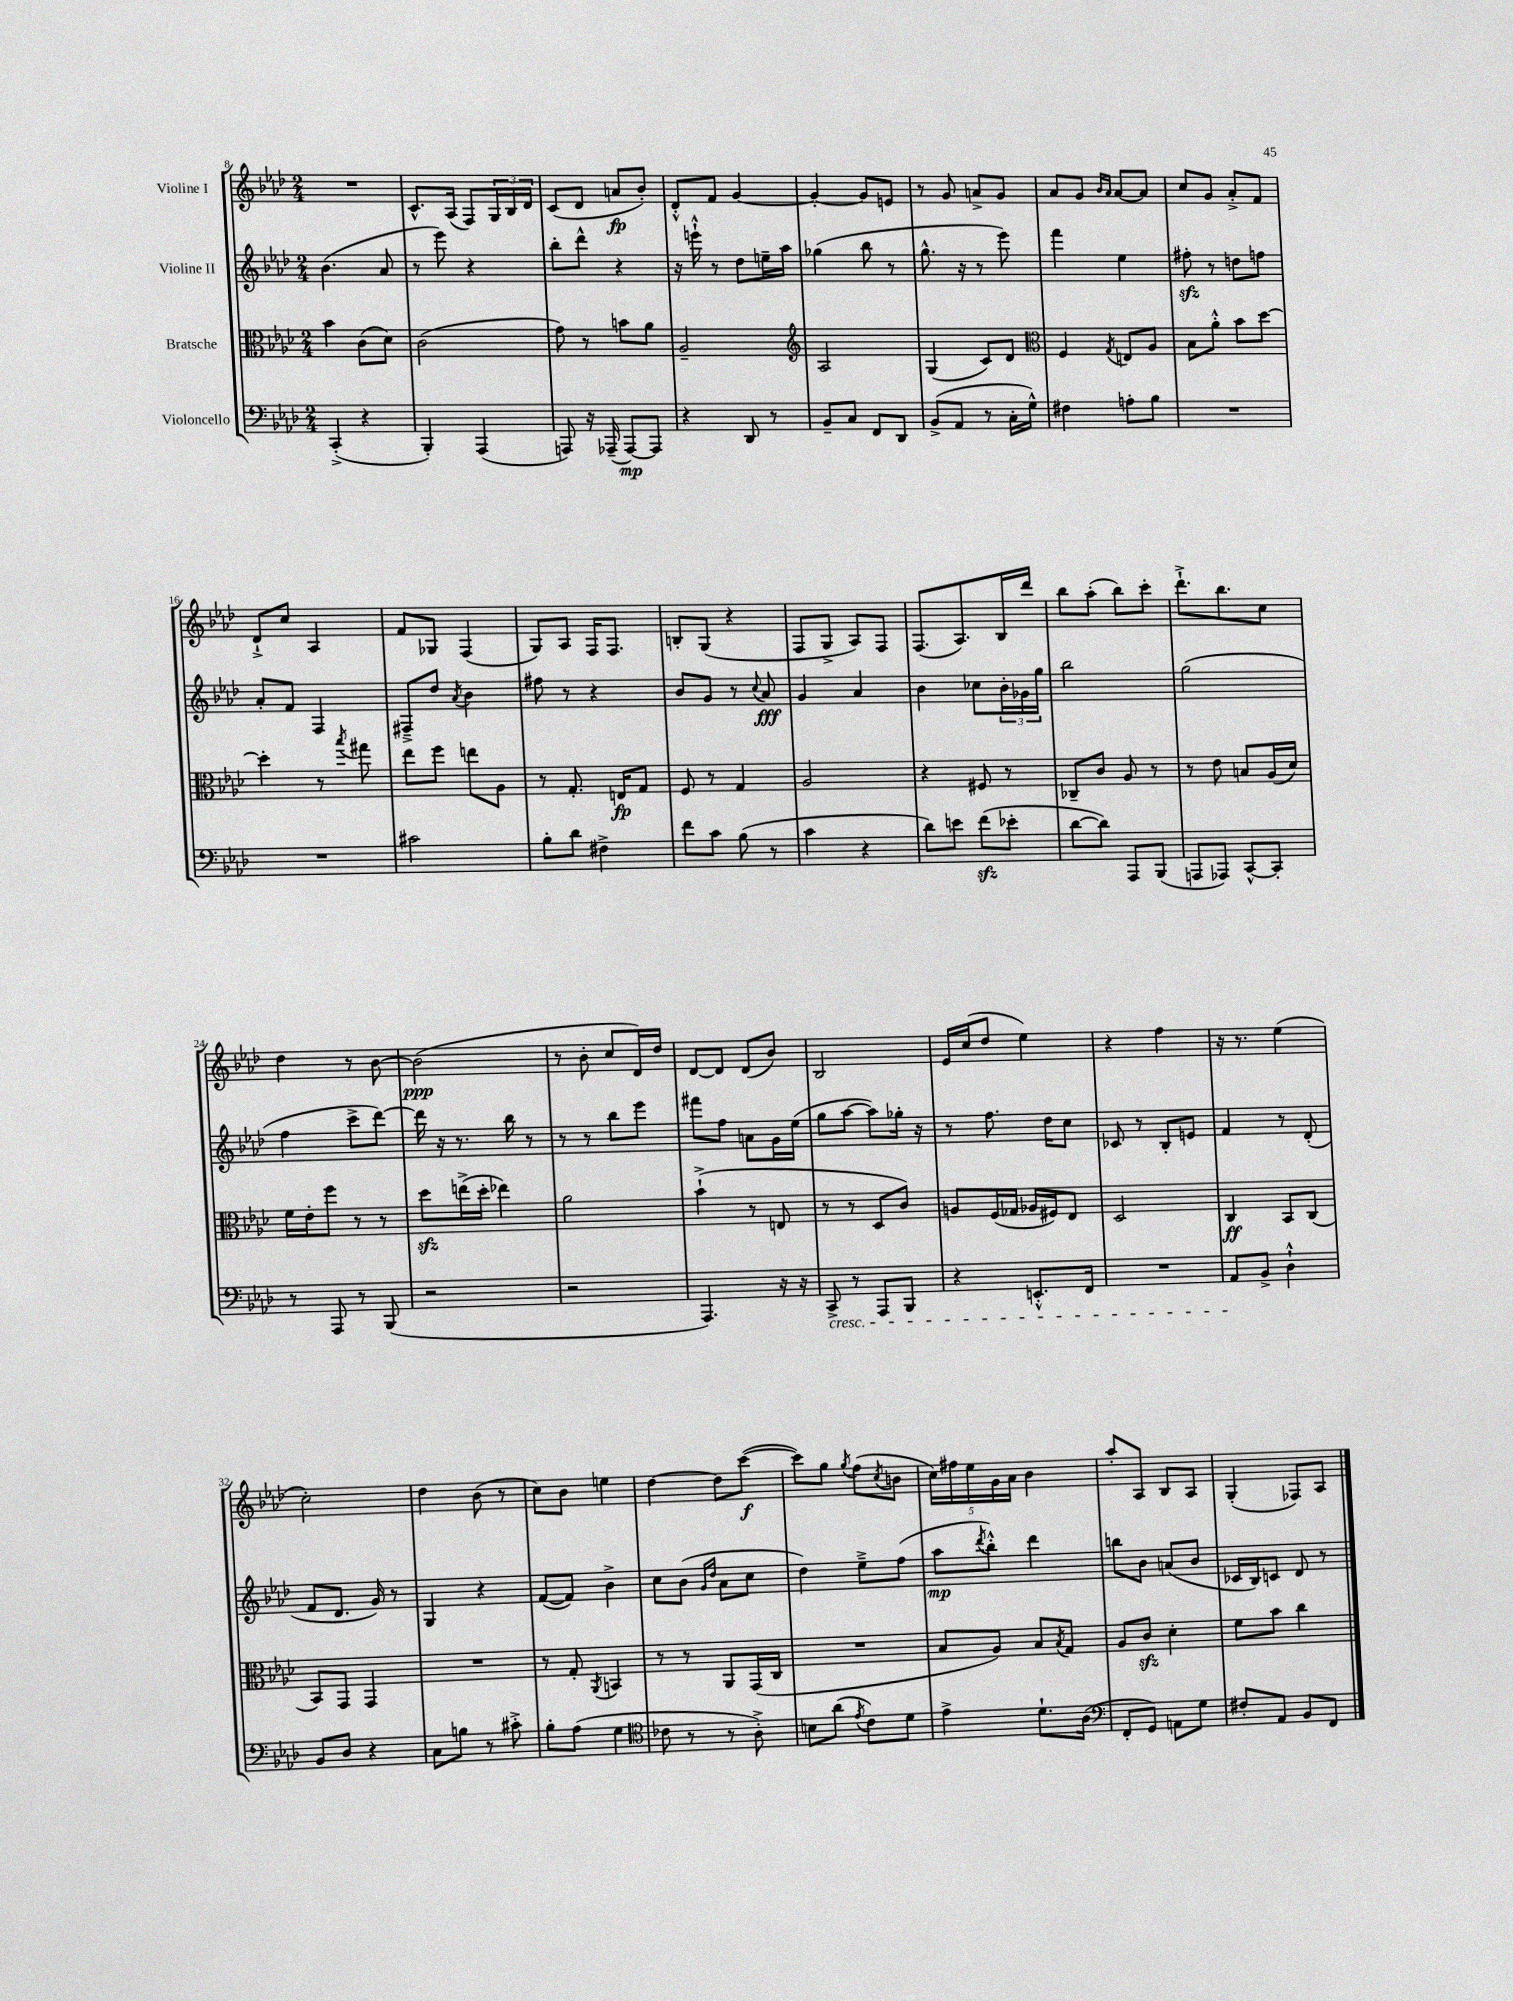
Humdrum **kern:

**kern	**kern	**kern	**kern
*staff4	*staff3	*staff2	*staff1
*clefF4	*clefC3	*clefG2	*clefG2
*k[b-e-a-d-]	*k[b-e-a-d-]	*k[b-e-a-d-]	*k[b-e-a-d-]
*M2/4	*M2/4	*M2/4	*M2/4
(4CC'^	4b-	(4.b-	2r
4r	(8c	.	.
.	8d-)	8a-	.
=	=	=	=
4BBB-')	(2c	8r	8.c^^
.	.	8eee-)	.
.	.	.	(16A-
(4AAA-	.	4r	8F)
.	.	.	24G
.	.	.	24B-
.	.	.	24d-
=	=	=	=
8AAA)	8g)	8bb-'	(8c
16r	8r	8ddd-^^	8d-
(16AAA-~	.	.	.
[8AAA-)	8b	4r	8a
8AAA-]	8a-	.	8b-')
=	=	=	=
4r	2A-~	16r	8d-'^^
.	.	16eee`^^	.
.	.	8r	8f
8DD-	.	8dd-	[4g
8r	.	16ee~	.
.	.	16aa-	.
=	=	=	=
*	*clefG2	*	*
8BB-~	2A-	(4gg-	4g'_
8C	.	.	.
8FF	.	8bb-	8g]
8DD-	.	8r	8e
=	=	=	=
(8BB-^	(4G	8.gg^^	8r
8AA-	.	.	8g
.	.	16r	.
8r	8c)	8r	8a^
16C'	8d-	8eee-)	8g
16G^^)	.	.	.
=	=	=	=
*	*clefC3	*	*
4F#	4F	4fff	8a-
.	.	.	8g
.	.	.	16qqb-
.	8qG	.	16qqa-
8A'	8E	4ee-	[8a-
8B-	8A-	.	8a-]
=	=	=	=
2r	8B-	8ff#'	8cc
.	8a-'^^	8r	8g
.	8b-	8dd	8a-'^
.	[8dd-	8ff	8f
=	=	=	=
2r	4dd-']	8a-'	8d-`^
.	.	8f	8cc
.	8r	4F	4A-
.	8qbb-	.	.
.	8gg#	.	.
=	=	=	=
2c#	8ee-	8F#~^	8f
.	8ff	8dd-	8G-
.	.	8qa-	.
.	8ee	4b-	(4F
.	8A-	.	.
=	=	=	=
8B-'	8r	8ff#	8G)
8d-	8.G'	8r	8A-
4F#^	.	4r	16F
.	16E	.	8.F
.	8G	.	.
=	=	=	=
8f	8F	8b-	8B'
8c	8r	8g	(8G
(8B-	4G	8r	4r
.	.	8qqcc	.
8r	.	8a-	.
=	=	=	=
4c	2A-	4g	8F
.	.	.	8G^
4r	.	4a-	8A-)
.	.	.	8F
=	=	=	=
8d-)	4r	4b-	(8.F
8e	.	.	.
.	.	.	8.A-)
(8f	8F#	8cc-	.
8e-'	8r	24b-'	16B-
.	.	24g-	.
.	.	.	16ddd-
.	.	24gg	.
=	=	=	=
[8d-	8C-~	2bb-	8bb-
8d-])	8c	.	(8aa-'
8AAA-	8A-	.	8bb-)
(8BBB-	8r	.	8ccc'
=	=	=	=
8AAA	8r	(2gg	8.ddd-`^
8AAA-)	8e-	.	.
.	.	.	8.bb-
[8CC^^	8B	.	.
8CC']	(16A-	.	8cc
.	16d-)	.	.
=	=	=	=
8r	16f	4ff	4dd-
.	16e-'	.	.
8AAA-	8ff	.	.
8r	8r	8ccc^	8r
(8BBB-	8r	[8ddd-)	[8b-
=	=	=	=
2r	8dd-	16ddd-]	(2b-]
.	.	16r	.
.	(16ee^	8.r	.
.	16dd-'	.	.
.	4ee-)	.	.
.	.	16bb-	.
.	.	8r	.
=	=	=	=
2r	2a-	8r	8r
.	.	8r	8b-'
.	.	8bb-	8cc
.	.	8eee-	16d-)
.	.	.	16dd-
=	=	=	=
4.AAA-)	(4b-`^	8fff#	[8d-
.	.	8ff	8d-]
.	8r	8a	(8d-
16r	8E	16g	8b-)
16r	.	(16ee-	.
=	=	=	=
8CC^	8r	8gg	2B-
8r	8r	[8aa-	.
8AAA-	8D-	8aa-])	.
8BBB-	8c)	16gg-'	.
.	.	16r	.
=	=	=	=
4r	8A	8r	16e-
.	.	.	(16cc
.	(16F	8.ff	8dd-
.	16G-	.	.
8.EE'^^	16A-	.	4ee-)
.	16F#)	16dd-	.
.	8E-	8cc	.
16FF	.	.	.
=	=	=	=
2r	2D-	8c-	4r
.	.	8r	.
.	.	8B-'	4ff
.	.	8e	.
=	=	=	=
8AA-	4C	4f	16r
.	.	.	8.r
8BB-^	.	.	.
4D-`^^	8BB-	8r	(4ee-
.	(8C	(8d-'	.
=	=	=	=
8BB-	8BB-)	8f	2cc')
8D-	8GG	8.d-	.
4r	4GG	.	.
.	.	16g)	.
.	.	8r	.
=	=	=	=
8C	2r	4G	4dd-
8B	.	.	.
8r	.	4r	(8b-
8c#'^	.	.	8r
=	=	=	=
8B-'	8r	([8f	8cc)
(8A-	8G'	8f])	8b-
.	8qAA-	.	.
4G	4BB	4b-^	4ee
=	=	=	=
*clefC4	*	*	*
8c-	8r	8cc	[4dd-
8r	8r	(8b-	.
.	.	16qqg	.
.	.	16qqdd-	.
8r	8AA-	8a-	8dd-]
8A-'^)	(16GG	8cc	([8ccc
.	16C	.	.
=	=	=	=
8B	2r	4dd-)	8ccc])
(8a-	.	.	8gg
8qe-	.	.	8qgg
8c)	.	8ee-~^	(8ff
.	.	.	8qcc
8d-	.	(8ff	8b
=	=	=	=
4e-^	8B-	8aa-	20cc)
.	.	.	20ff#
.	.	.	20ee-
.	.	8qddd-	.
.	8A-)	8bb-'^^)	.
.	.	.	20g
.	.	.	20a-
8.d-`	8B-	4ddd-	4b-
.	8qB-	.	.
.	8G	.	.
(16A-	.	.	.
=	=	=	=
*clefF4	*	*	*
8FF'	8A-	8bb	8aa-'
8GG)	8c	8b-	8A-
8AA	4d-'	(8a	8B-
8G	.	8b-	8A-
=	=	=	=
8F#'	8f	16c-	(4G'
.	.	16B-)	.
8AA-	8b-	8c	.
8BB-	4cc	8d-	8F-)
8FF	.	8r	8A-
==	==	==	==
*-	*-	*-	*-
